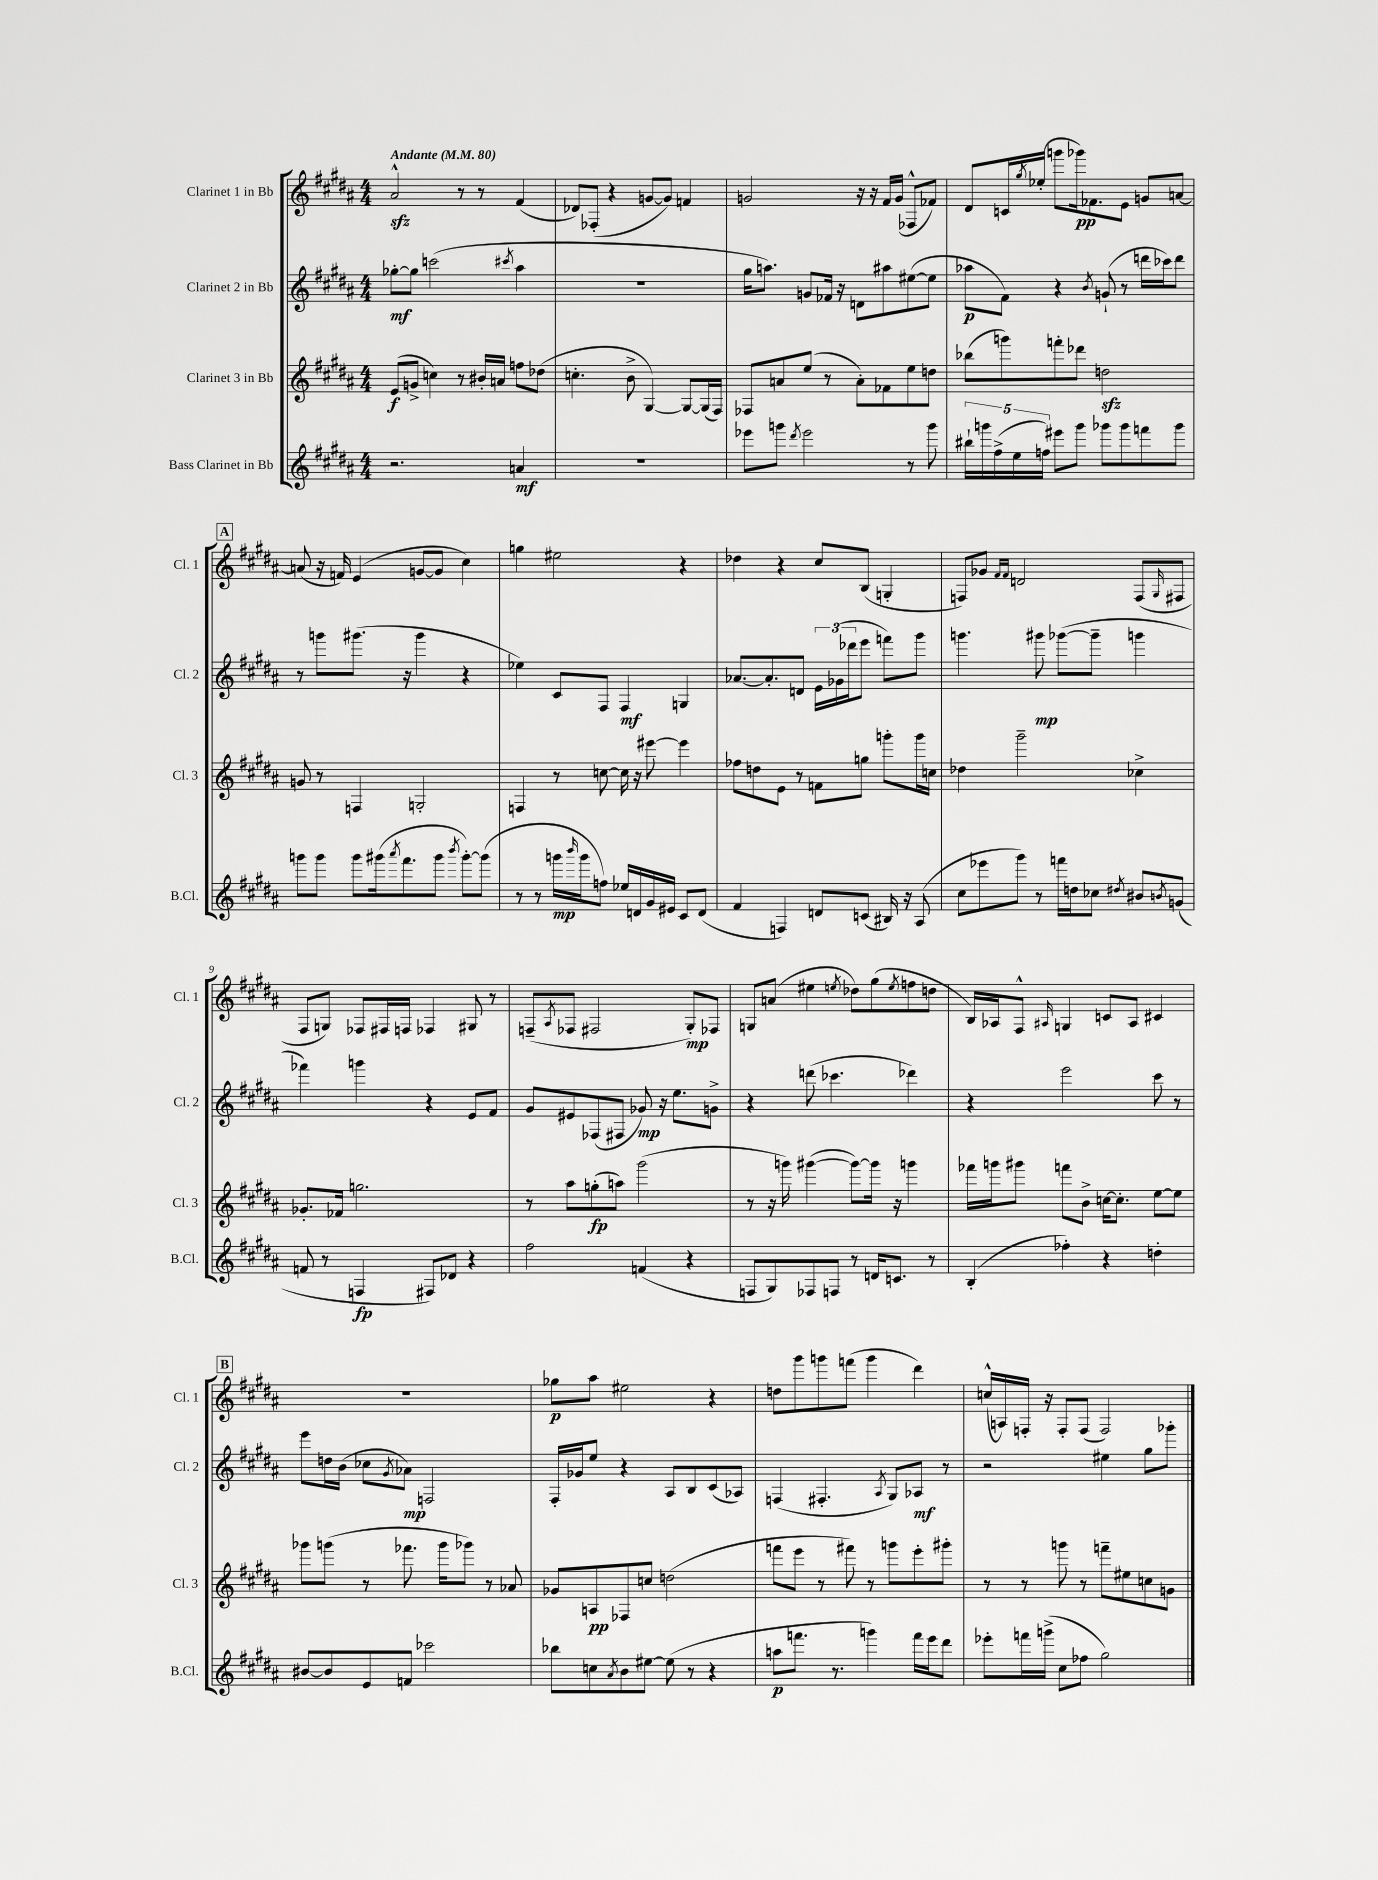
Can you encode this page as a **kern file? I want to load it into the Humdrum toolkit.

**kern	**kern	**kern	**kern
*staff4	*staff3	*staff2	*staff1
*clefG2	*clefG2	*clefG2	*clefG2
*k[f#c#g#d#a#]	*k[f#c#g#d#a#]	*k[f#c#g#d#a#]	*k[f#c#g#d#a#]
*M4/4	*M4/4	*M4/4	*M4/4
*MM80	*MM80	*MM80	*MM80
2.r	(8e	[8gg-'	2a#^^
.	8g^	8gg-]	.
.	4cc)	(2ccc	.
.	8r	.	8r
.	16b#'	.	8r
.	16a	.	.
.	.	8qccc#	.
4a	8ff	4aa#	(4f#
.	(8dd-	.	.
=	=	=	=
1r	4.cc'	1r	8d-)
.	.	.	(8F-'
.	.	.	4r
.	8b^	.	.
.	[4G#)	.	[8g
.	.	.	8g])
.	8G#_	.	4f
.	(16G#]	.	.
.	16F#)	.	.
=	=	=	=
8eee-	8F-	16gg#	2g
.	.	8.aa)	.
8ggg	8a	.	.
8qddd#	.	.	.
2eee-	(8ee	8g	.
.	8r	16f-	.
.	.	16r	.
.	8a')	8d	16r
.	.	.	16r
.	8f-	8aa#	16f#
.	.	.	(16g
8r	8ee	([8ee#	8F-^^
8ggg	8dd	8ee#]	8f-)
=	=	=	=
20bb#`	(8bb-	8aa-	8d#
20ggg	.	.	.
(20ff#^	.	.	.
.	8ggg)	8f#)	16c
20ee	.	.	.
.	.	.	8qgg#
.	.	.	(16ee-'
20ff)	.	.	.
8eee#	8fff'	4r	8ggg
8ggg	8ddd-	.	16ggg-)
.	.	.	8.f-
.	.	8qb	.
8ggg-	2dd	(8g`	.
8ggg-	.	8r	8e
8fff	.	16ddd	8g
.	.	16ccc-)	.
8ggg-	.	8ddd	[8a
=	=	=	=
8ggg	8g	8r	(8a]
8ggg	8r	8ggg	16r
.	.	.	16f)
8ggg	4F	(8.ggg#	(4e
(16ggg#	.	.	.
8qaaa#	.	.	.
8.fff#	.	16r	.
.	2G'	4ggg#	[8g
8ggg#	.	.	8g]
8qbbb	.	.	.
[8ggg#')	.	4r	4cc#)
(8ggg#]	.	.	.
=	=	=	=
8r	4F	4ee-)	4gg
8r	.	.	.
16ggg	8r	8c#	2ee#
16qqbbb	.	.	.
16ggg	.	.	.
8ff)	[8cc	8F#	.
16ee-	16cc]	4F#	.
16d	16r	.	.
16g#	[8eee#	.	.
16e#	.	.	.
8c#	4eee#]	4G	4r
(8d	.	.	.
=	=	=	=
4f#	8ff-	[8.a-	4dd-
.	8dd	.	.
.	.	8.a-']	.
4F)	8e	.	4r
.	8r	8d	.
8d	8f	24e	8cc#
.	.	(24g-	.
.	.	24ddd-	.
(8c	8gg	8eee	(8B
16B#)	8ggg'	8fff)	4G'
16r	.	.	.
(8A#	16ggg	8ggg#	.
.	16cc	.	.
=	=	=	=
8cc#	4dd-	4.ggg	8F)
8eee-	.	.	8g-
.	.	.	16qqf#
.	.	.	16qqf#
8ggg#)	2ggg#~	.	2d
8r	.	8ggg#	.
16fff	.	([8ggg-	.
16dd	.	.	.
8cc-	.	8ggg-~]	.
8qdd#	.	.	.
8b#	4cc-^	4ggg	(8F
8qb	.	.	16qqG#
(8g	.	.	8F#
=	=	=	=
8f	8.g-'	4fff-)	8F#
8r	.	.	8G)
.	16f-	.	.
4F	2.gg	4ggg	8F-
.	.	.	16F#
.	.	.	16F
8F#)	.	4r	4F-
8d-	.	.	.
4r	.	8e	8G#
.	.	8f#	8r
=	=	=	=
2ff#	8r	8g#	(8F~
.	.	.	8qA#
.	8aa#	8e#	8F-
.	(8gg'	(8F-	2F#
.	8aa)	8F#	.
(4f	(2ggg#	8g-)	.
.	.	16r	.
.	.	8.ee	.
4r	.	.	8G#')
.	.	8g^	8F-
=	=	=	=
8F	8r	4r	8G
8G#)	16r	.	(8a
.	16ggg)	.	.
8F-	([4ggg#	(8ddd	4ee#
8F	.	4.ccc-	.
.	.	.	8qee
8r	8ggg#_)	.	8dd-)
16d	16ggg#]	.	(8gg#
8.c	16r	.	.
.	.	.	8qee
.	4ggg	4ddd-)	8ff
8r	.	.	8dd
=	=	=	=
(4B'	16fff-	4r	16B)
.	16ggg	.	16A-
.	8ggg#	.	8F#^^
.	.	.	16qqA#
4ff-')	8fff	2eee	4G
.	8b^	.	.
4r	[16cc	.	8c
.	8.cc']	.	.
.	.	.	8A#
4dd'	[8ee	8ccc#	4c#
.	8ee]	8r	.
=	=	=	=
[8b#	8ggg-	8eee	1r
8b#]	(8ggg	16dd	.
.	.	(16b	.
8e	8r	8cc-	.
.	.	8qg#	.
8f	8.fff-	8a-)	.
2ccc-	.	2F	.
.	16ggg	.	.
.	8ggg-)	.	.
.	8r	.	.
.	8a-	.	.
=	=	=	=
8bb-	8g-	16F#'	8gg-
.	.	16g-	.
8cc	8A	8ee	8aa#
8qa#	.	.	.
8b	8F-	4r	2ee#
[8ee#	8cc	.	.
(8ee#]	(2dd	8A#	.
8r	.	8B	.
4r	.	(8c#	4r
.	.	8A-)	.
=	=	=	=
8aa	8fff	(4F	8dd
8.fff	8eee	.	8ggg#
.	8r	4.F#'	8ggg
8.r	.	.	.
.	8fff#)	.	(8fff
4ggg)	8r	.	4ggg
.	.	8qA#	.
.	8ggg	8G#)	.
16fff	8eee'	8A-	4ddd#)
16eee	.	.	.
8ddd#	8ggg#'	8r	.
=	=	=	=
8eee-'	8r	2r	(16cc^^
.	.	.	16A)
16fff	8r	.	16F'
(16ggg^	.	.	16r
8cc#	8ggg	.	8F'
8ff-	8r	.	(8F
2gg#)	8fff~	4ee#	2F)
.	8ee#	.	.
.	8cc	8gg#	.
.	8g	8ggg-'	.
==	==	==	==
*-	*-	*-	*-
